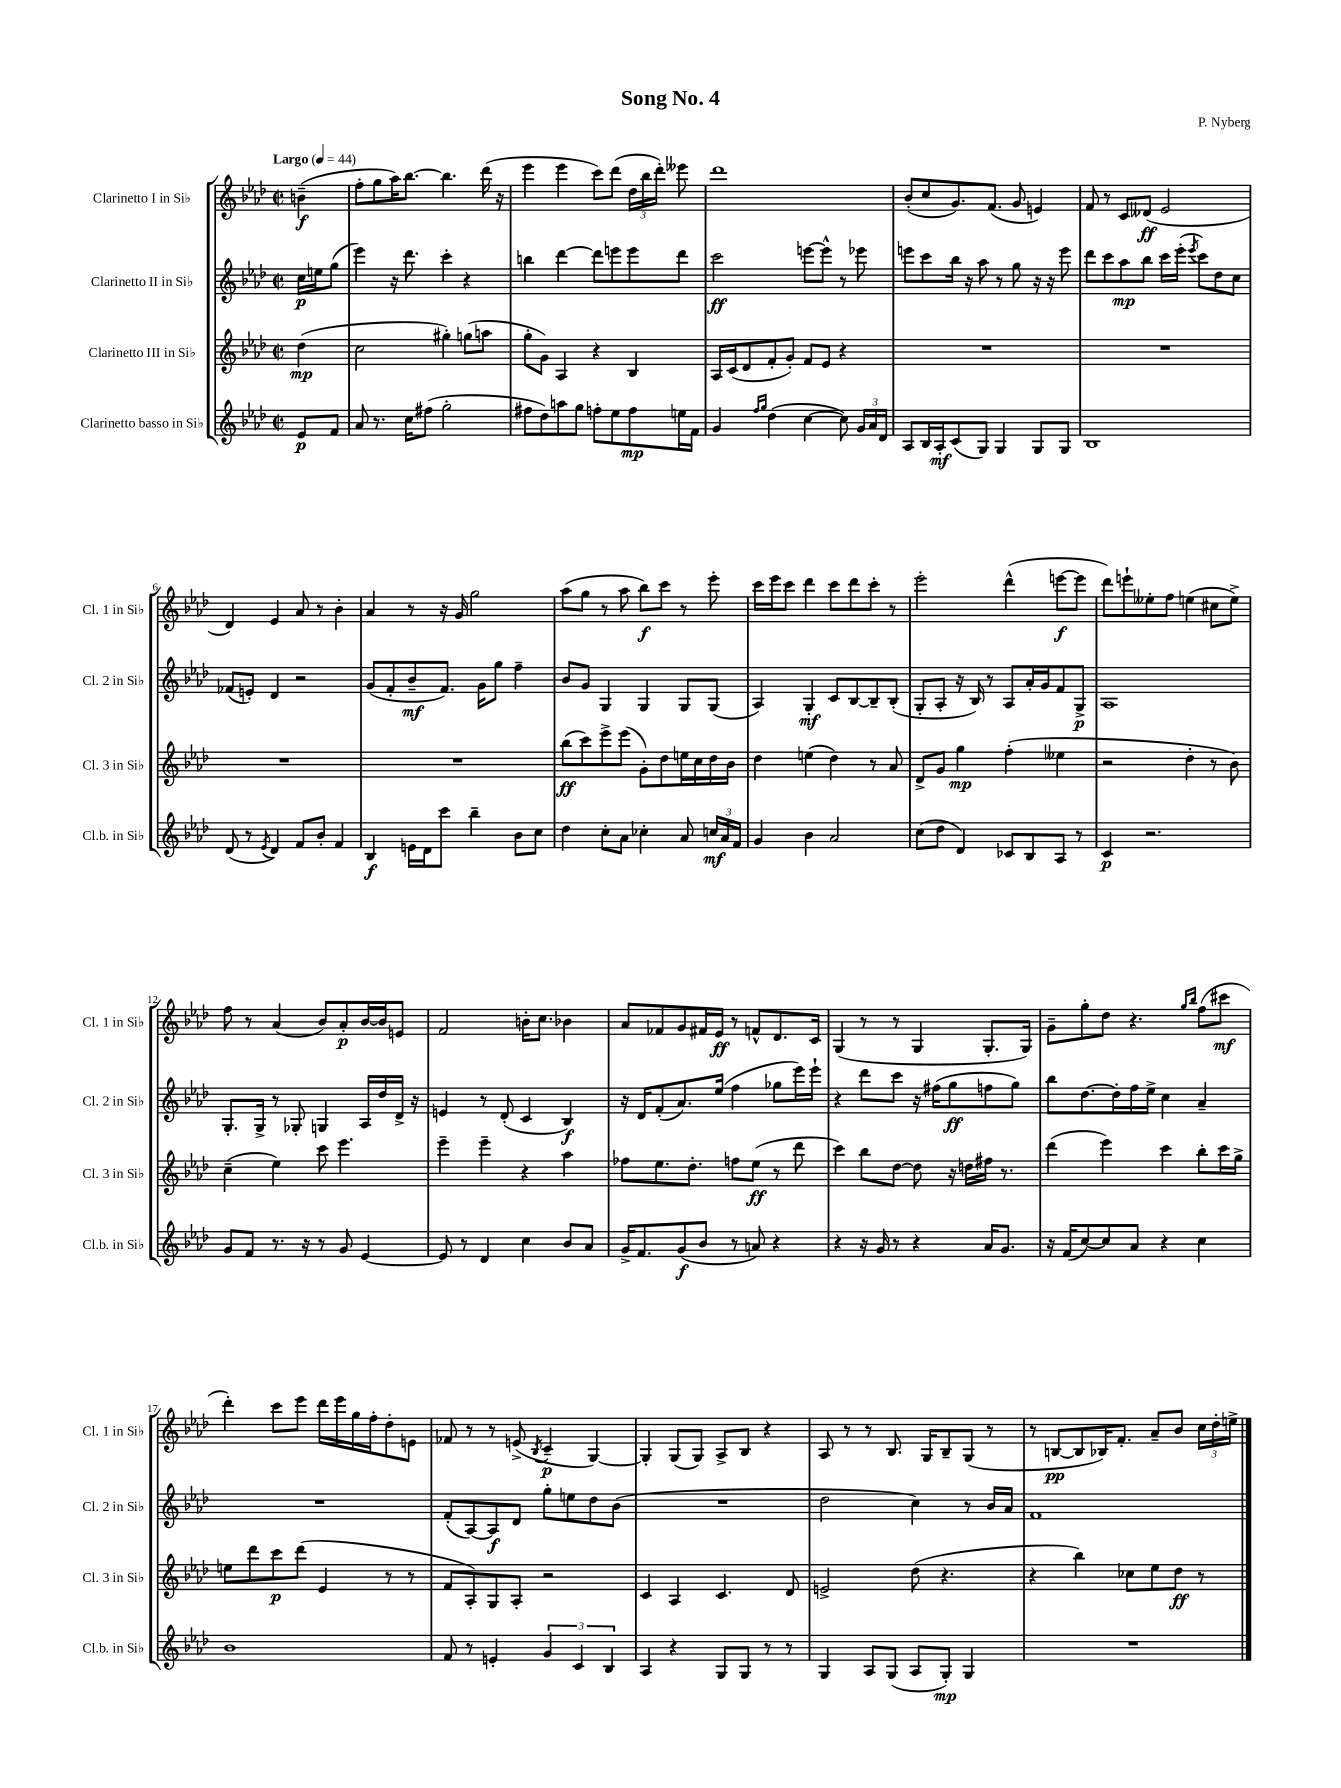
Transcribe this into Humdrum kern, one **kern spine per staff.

**kern	**kern	**kern	**kern
*staff4	*staff3	*staff2	*staff1
*clefG2	*clefG2	*clefG2	*clefG2
*k[b-e-a-d-]	*k[b-e-a-d-]	*k[b-e-a-d-]	*k[b-e-a-d-]
*M2/2	*M2/2	*M2/2	*M2/2
*met(c|)	*met(c|)	*met(c|)	*met(c|)
*MM44	*MM44	*MM44	*MM44
8e-	(4dd-	16cc	(4b~
.	.	16ee	.
8f	.	(8gg	.
=	=	=	=
8a-	2cc	4eee-)	8ff'
8.r	.	.	8gg
.	.	16r	16aa-)
16cc	.	8.ddd-	[8.bb-
(8ff#	.	.	.
2gg'	4gg#')	4ccc'	4.bb-]
.	(8gg	4r	.
.	8aa	.	(16ddd-
.	.	.	16r
=	=	=	=
8ff#	8gg'	4bb	4eee-
8dd-)	8g)	.	.
8aa	4A-	[4ddd-	4eee-
8gg	.	.	.
8ff'	4r	8ddd-]	8ccc)
8ee-	.	8eee	(8ddd-
8ff	4B-	8eee	24dd-
.	.	.	24bb-
.	.	.	24ddd-')
16ee	.	8ddd-	8eee--
16f	.	.	.
=	=	=	=
4g	16A-	2ccc	1ddd-
.	(16c	.	.
.	8d-	.	.
16qqff	.	.	.
16qqgg	.	.	.
(4dd-	8f'	.	.
.	8g')	.	.
[4cc	8f	[8eee	.
.	8e-	8eee^^]	.
8cc])	4r	8r	.
24g	.	8eee-	.
24a-	.	.	.
24d-	.	.	.
=	=	=	=
8A-	1r	8eee	(8b-'
16B-	.	8ccc	8cc
16A-'	.	.	.
(8c	.	16bb-	8.g)
.	.	16r	.
8G)	.	8aa-	.
.	.	.	(8.f
4G	.	8r	.
.	.	8gg	8g
8G	.	16r	4e)
.	.	16r	.
8G	.	8eee	.
=	=	=	=
1B-	1r	8ddd-	8f
.	.	8ccc	8r
.	.	8aa-	8c
.	.	8bb-	(8d--
.	.	16ccc	2e-
.	.	(16eee-'	.
.	.	8qeee-	.
.	.	8ccc)	.
.	.	8dd-	.
.	.	8cc	.
=	=	=	=
(8d-	1r	(8f-	4d-)
8r	.	8e')	.
8qe-	.	.	.
4d-)	.	4d-	4e-
8f	.	2r	8a-
8b-'	.	.	8r
4f	.	.	4b-'
=	=	=	=
4B-	1r	(8g	4a-
.	.	8f'	.
16e	.	8b-~	8r
16d-	.	.	.
8ccc	.	8.f)	16r
.	.	.	16g
4bb-~	.	.	2gg
.	.	16g	.
.	.	8gg	.
8b-	.	4ff~	.
8cc	.	.	.
=	=	=	=
4dd-	(8bb-	8b-	(8aa-
.	8ccc)	8g	8gg
8cc'	8eee-^	4G	8r
8a-	(8eee-	.	8aa-
4cc-'	8g')	4G	8bb-)
.	8dd-	.	8ccc
8a-	16ee	8G	8r
.	16cc	.	.
24cc	16dd-	(8G	8eee-'
24a-	.	.	.
.	16b-	.	.
24f	.	.	.
=	=	=	=
4g	4dd-	4A-)	16ccc
.	.	.	16eee-
.	.	.	8ccc
4b-	(4ee	4G'	4ddd-
2a-	4dd-)	8c	8ccc
.	.	[8B-	8ddd-
.	8r	8B-~]	8ccc'
.	8a-	(8B-'	8r
=	=	=	=
(8cc	8d-^	8G'	2eee-'
8dd-	8g	8A-'	.
4d-)	4gg	16r	.
.	.	16B-)	.
.	.	8r	.
8c-	(4ff'	8A-	(4ddd-^^
8B-	.	16a-'	.
.	.	16g	.
8A-	4ee--	8f	[8eee
8r	.	8G^	8eee]
=	=	=	=
4c	2r	1A-	8ddd-)
.	.	.	8eee`
2.r	.	.	8ee--'
.	.	.	8ff
.	4dd-'	.	(4ee
.	8r	.	8cc#
.	8b-)	.	8ee^)
=	=	=	=
8g	(4cc~	8.G'	8ff
8f	.	.	8r
.	.	16G^	.
8.r	4ee-)	8r	(4a-
.	.	8G-'	.
16r	.	.	.
8r	8ccc	4G	8b-)
8g	4.eee-	.	8a-'
[4e-	.	16A-	[16b-
.	.	16dd-	16b-]
.	.	16d-^	8e
.	.	16r	.
=	=	=	=
8e-]	4eee-~	4e	2f
8r	.	.	.
4d-	4eee-~	8r	.
.	.	(8d-'	.
4cc	4r	4c	16b'
.	.	.	8.cc
8b-	4aa-	4B-)	4b-
8a-	.	.	.
=	=	=	=
16g^	8ff-	16r	8a-
8.f	.	16d-	.
.	8.ee-	(8f'	8f-
(8g	.	8.a-)	8g
.	8.dd-'	.	.
8b-	.	.	16f#
.	.	(16ee-	16e-
8r	8ff	4ff	8r
8a)	(8ee-	.	8f^^
4r	8r	8gg-	8.d-
.	8ddd-	16eee-)	.
.	.	16eee-`	16c
=	=	=	=
4r	4ccc)	4r	(4G
16r	8bb-	8ddd-	8r
16g	.	.	.
8r	[8dd-	8ccc	8r
4r	8dd-]	16r	4G
.	.	(16ff#	.
.	16r	8gg	.
.	16dd	.	.
16a-	16ff#	8ff	8.G'
8.g	8.r	.	.
.	.	8gg)	.
.	.	.	16G)
=	=	=	=
16r	(4ddd-	8bb-	8g~
(16f	.	.	.
[8cc)	.	[8.dd-	8gg'
8cc]	4eee-)	.	8dd-
.	.	16dd-']	.
8a-	.	16ff	4.r
.	.	16ee-^	.
4r	4ccc	4cc	.
.	.	.	16qqgg
.	.	.	16qqbb-
4cc	8bb-'	4a-~	(8ff
.	16ccc	.	8ccc#
.	16gg^	.	.
=	=	=	=
1b-	8ee	1r	4ddd-')
.	8ddd-	.	.
.	8ccc	.	8ccc
.	(8ddd-	.	8eee-
.	4e-	.	16ddd-
.	.	.	16eee-
.	.	.	16gg
.	.	.	16ff'
.	8r	.	8dd-'
.	8r	.	8e
=	=	=	=
8f	8f	(8f'	8f-
8r	8A-')	[8A-)	8r
4e'	8G	8A-]	8r
.	8A-'	8d-	(8e^
.	.	.	8qB-
6g	2r	8gg'	4c~
.	.	8ee	.
6c	.	.	.
.	.	8dd-	[4G)
6B-	.	.	.
.	.	(8b-	.
=	=	=	=
4A-	4c	1r	4G']
4r	4A-	.	(8G
.	.	.	8G)
8G	4.c	.	8A-^
8G	.	.	8B-
8r	.	.	4r
8r	8d-	.	.
=	=	=	=
4G	2e^	2dd-	8A-
.	.	.	8r
8A-	.	.	8r
(8G	.	.	8.B-
8A-	(8dd-	4cc)	.
.	.	.	16G
8G')	4.r	.	8B-~
4G	.	8r	(8G
.	.	16b-	8r
.	.	16a-	.
=	=	=	=
1r	4r	1f	8r
.	.	.	[8B
.	4bb-)	.	8B]
.	.	.	16B-)
.	.	.	8.f'
.	8cc-	.	.
.	8ee-	.	8a-~
.	8dd-	.	8b-
.	8r	.	24cc
.	.	.	24dd-'
.	.	.	24ee^
==	==	==	==
*-	*-	*-	*-
